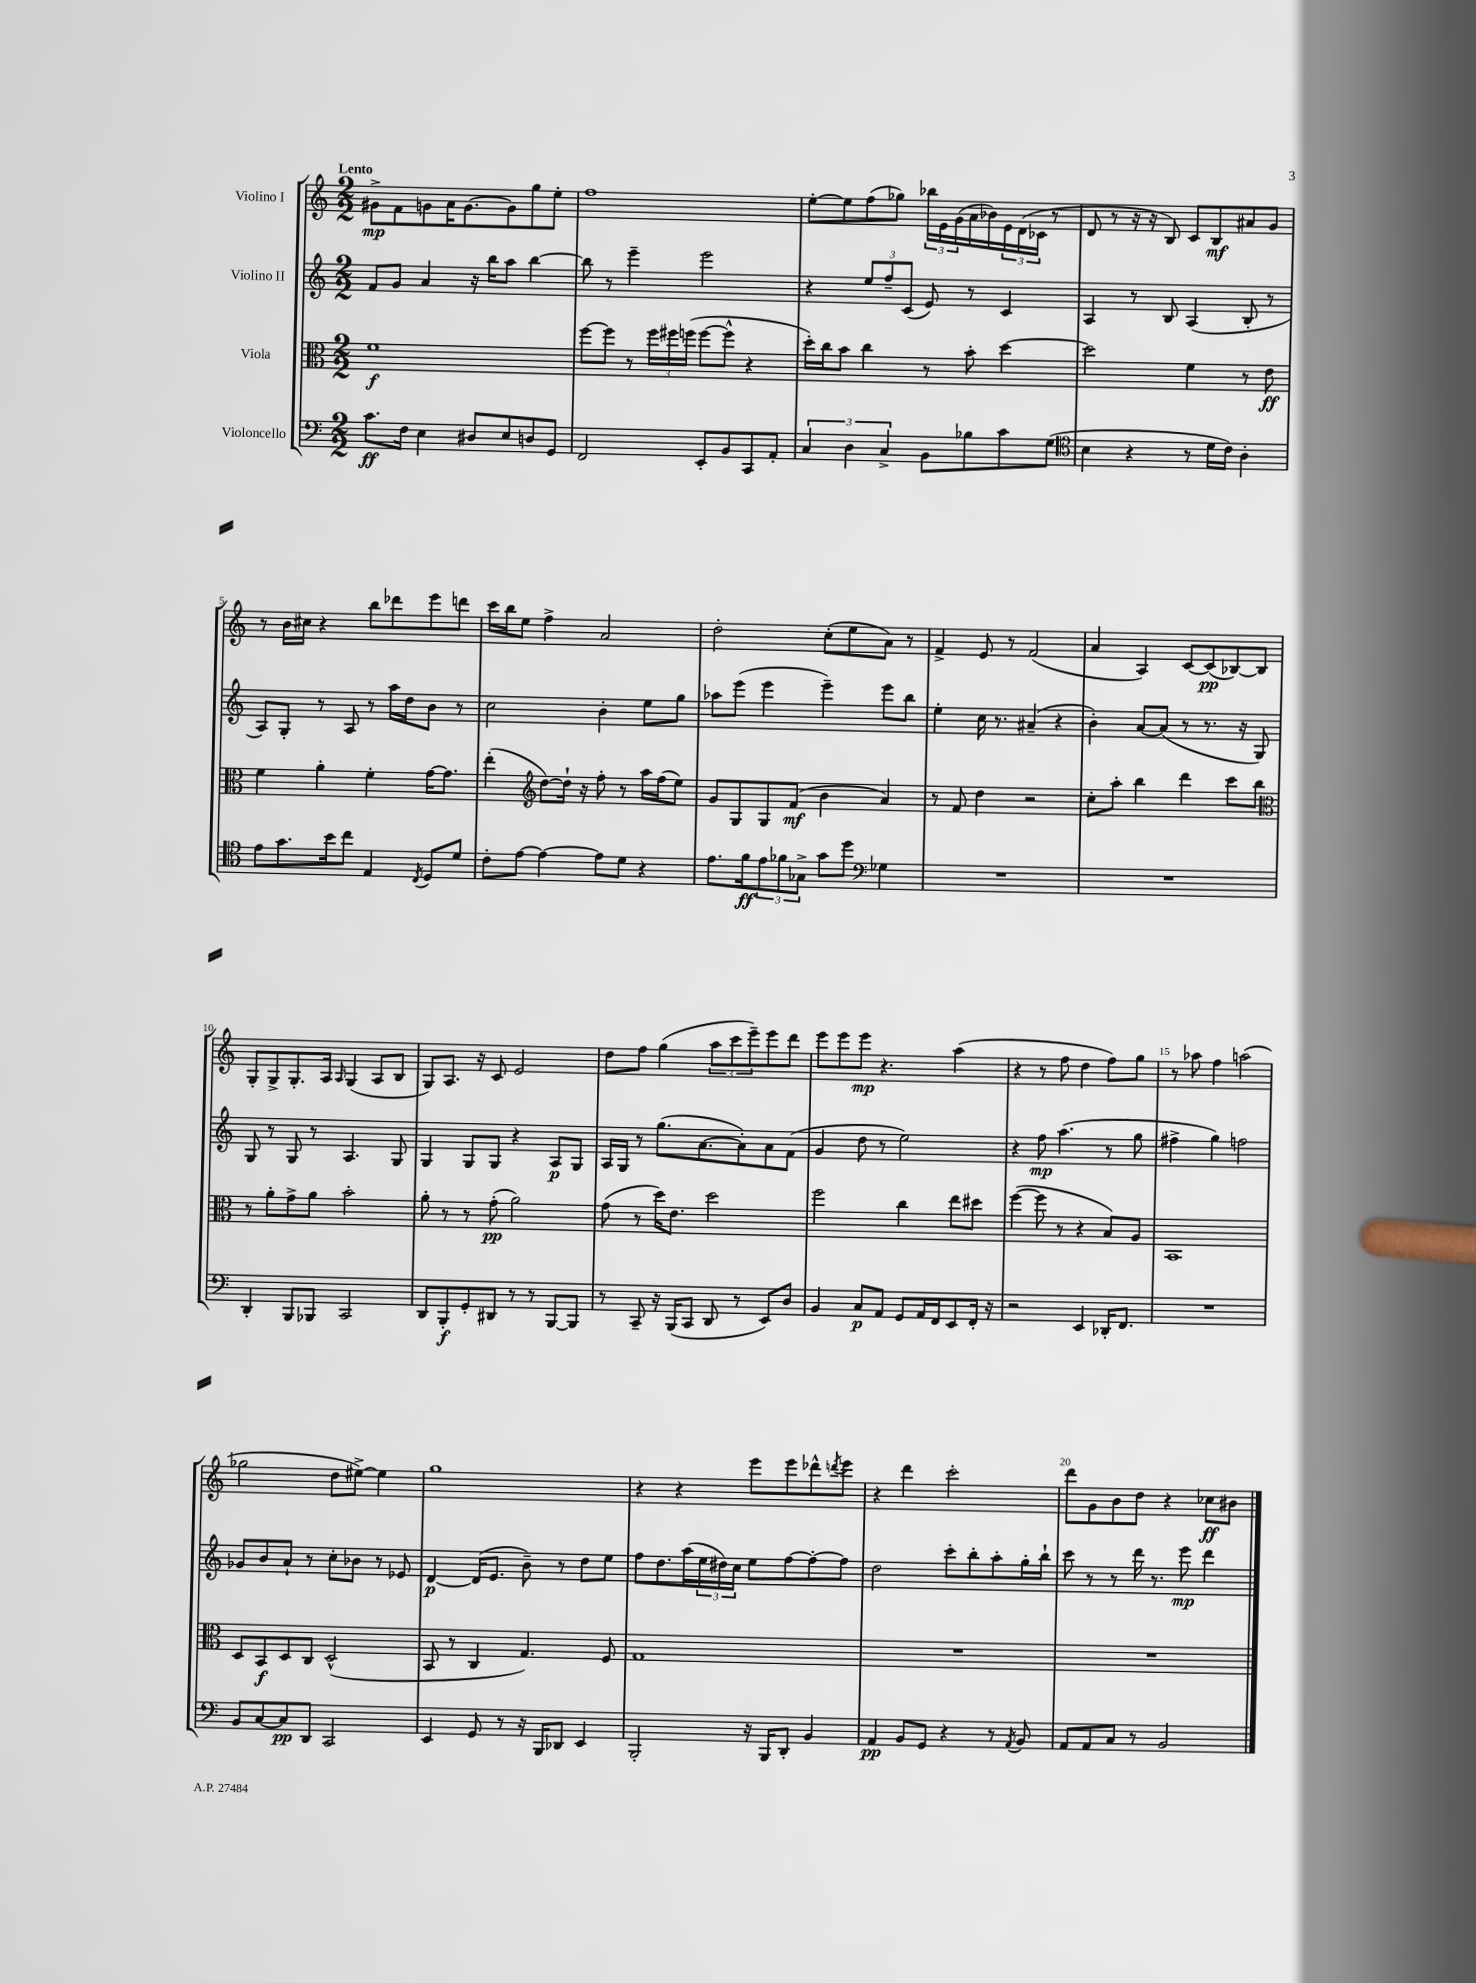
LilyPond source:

<<
\new StaffGroup <<
\new Staff = "s0" \with { instrumentName = "Violino I" } {
    \clef treble \key c \major \numericTimeSignature \time 2/2 \tempo "Lento"
    gis'8->\mp f'8 g'8 a'16 g'8.~ g'8 g''8 e''8-. |
    f''1 |
    e''8~-. e''8 f''8( ges''8) \tuplet 3/2 { bes''16 e'16 g'16( } a'16 bes'16) \tuplet 3/2 { e'16 d'16( ces'16 } r8 |
    d'8 r8 r16 r16 b8) c'8 b8\mf ais'8 g'8 |
    r8 b'16 cis''16 r4 b''8 des'''8 e'''8 d'''8 |
    c'''16 b''16 e''8 f''4-> a'2 |
    d''2-. c''8-.( e''8 a'8) r8 |
    f'4-> e'8 r8 f'2( |
    a'4 a4) c'8~ c'8\pp( bes8~) bes8 |
    g8-. g8-> g8.-. a16 \grace { a16 } g4( a8 b8 |
    g8) a8. r16 c'8 e'2 |
    d''8 f''8 g''4( \tuplet 3/2 { a''8 c'''8 e'''8--) } e'''8 d'''8 |
    e'''8 e'''8 e'''8\mp r4. a''4( |
    r4 r8 f''8 d''4 f''8) g''8 |
    r8 aes''8 f''4 a''2( |
    ges''2 d''8 eis''8~->) eis''4 |
    g''1 |
    r4 r4 e'''8 e'''8 des'''8-^ \acciaccatura { d'''8 } e'''8 |
    r4 d'''4 c'''2-. |
    d'''8 g'8 b'8 d''8 r4 ces''8\ff bis'8 \bar "|." |
}
\new Staff = "s1" \with { instrumentName = "Violino II" } {
    \clef treble \key c \major \numericTimeSignature \time 2/2
    f'8 g'8 a'4 r16 b''16 a''8 b''4~ |
    b''8 r8 e'''4-- e'''2 |
    r4 \tuplet 3/2 { e''8 f''8-- c'8( } e'8) r8 c'4 |
    a4 r8 b8 a4( b8-. r8 |
    a8) g8-. r8 a8 r8 a''16 d''16 b'8 r8 |
    c''2 b'4-. e''8 g''8 |
    aes''8 e'''8( e'''4 e'''4--) e'''8 b''8 |
    e''4-. c''16 r8. ais'4--( r4 |
    b'4-.) a'8~ a'8( r8 r8. r16 g8) |
    g8 r8 g8 r8 a4. g8 |
    g4 g8 g8 r4 a8\p g8 |
    a16 g16 r8 g''8.( a'8.~ a'8-.) a'8 f'8( |
    g'4 d''8 r8 e''2) |
    r4 f''8\mp a''4.( r8 g''8 |
    fis''4-> g''4) f''2 |
    ges'8 b'8 a'8-! r8 c''8-. bes'8 r8 ees'8 |
    d'4~\p d'16( e'8. b'8--) r8 d''8 e''8 |
    f''8 d''8. a''16( \tuplet 3/2 { e''16 dis''16) c''16 } e''8 f''8~ f''8~-. f''8 |
    d''2 c'''8-. b''8-. a''8-. g''16-. b''16-! |
    c'''8 r8 r8 d'''16 r8. e'''8\mp d'''4 \bar "|." |
}
\new Staff = "s2" \with { instrumentName = "Viola" } {
    \clef alto \key c \major \numericTimeSignature \time 2/2
    f'1\f |
    f''8~ f''8 r8 \tuplet 3/2 { f''16 fis''16 f''16( } f''8~ f''8-^ r4 |
    d''16-.) c''16 b'8 c''4 r8 b'8-. d''4~ |
    d''2 f'4 r8 e'8\ff |
    f'4 a'4-. f'4-. g'16~ g'8. |
    e''4-.( \clef treble d''8~) d''16-! r16 f''8-. r8 a''16 f''16( e''8) |
    g'8 g8 g8 f'8\mf( b'4 a'4) |
    r8 f'8 d''4 r2 |
    c''8-. a''8-. b''4 d'''4 c'''8 b''8 |
    \clef alto r8 a'8-. g'8-> a'8 b'2-. |
    a'8-. r8 r8 g'8-.\pp( a'2) |
    g'8( r8 d''16) e'8. d''2 |
    f''2 c''4 e''8 dis''8 |
    f''4~( f''8 r8 r4 b8) a8 |
    b,1 |
    d8 b,8\f d8 c8 d2-^( |
    b,8 r8 c4 g4.) f8 |
    g1 |
    R1 |
    R1 \bar "|." |
}
\new Staff = "s3" \with { instrumentName = "Violoncello" } {
    \clef bass \key c \major \numericTimeSignature \time 2/2
    c'8.\ff f16 e4 dis8 e8 d8 g,8 |
    f,2 e,8-. b,8 c,8 a,8-. |
    \tuplet 3/2 { c4 d4 c4-> } b,8 bes8 c'8 g8( |
    \clef tenor b4 r4 r8 d'16 c'16) a4-. |
    e'8 g'8. b'16 c''8 e4 \acciaccatura { c8 } d8 d'8 |
    c'8-. e'8~ e'4~ e'8 d'8 r4 |
    e'8. f'16\ff \tuplet 3/2 { e'8 fes'8 ges8-> } g'8 d''8 \clef bass ges4 |
    R1 |
    R1 |
    d,4-. b,,8 bes,,8 c,2 |
    d,8 b,,8-.\f g,8-. dis,8 r8 r8 b,,8~ b,,8 |
    r8 c,8-- r16 b,,16( c,8 d,8 r8 e,8) d8 |
    b,4 c8\p a,8 g,8 a,16 f,16 e,8 f,16-. r16 |
    r2 e,4 des,16-. f,8. |
    R1 |
    b,8 c8~ c8\pp d,8 c,2 |
    e,4 g,8 r8 r16 b,,16 des,8 e,4 |
    b,,2-. r16 b,,16 d,8-. b,4 |
    a,4\pp b,8 g,8 r4 r8 \acciaccatura { a,8 } b,8 |
    a,8 a,8 c8 r8 b,2 \bar "|." |
}
>>
>>
\layout { \context { \Score \override BarNumber.break-visibility = ##(#f #t #t) barNumberVisibility = #(every-nth-bar-number-visible 5) } }
